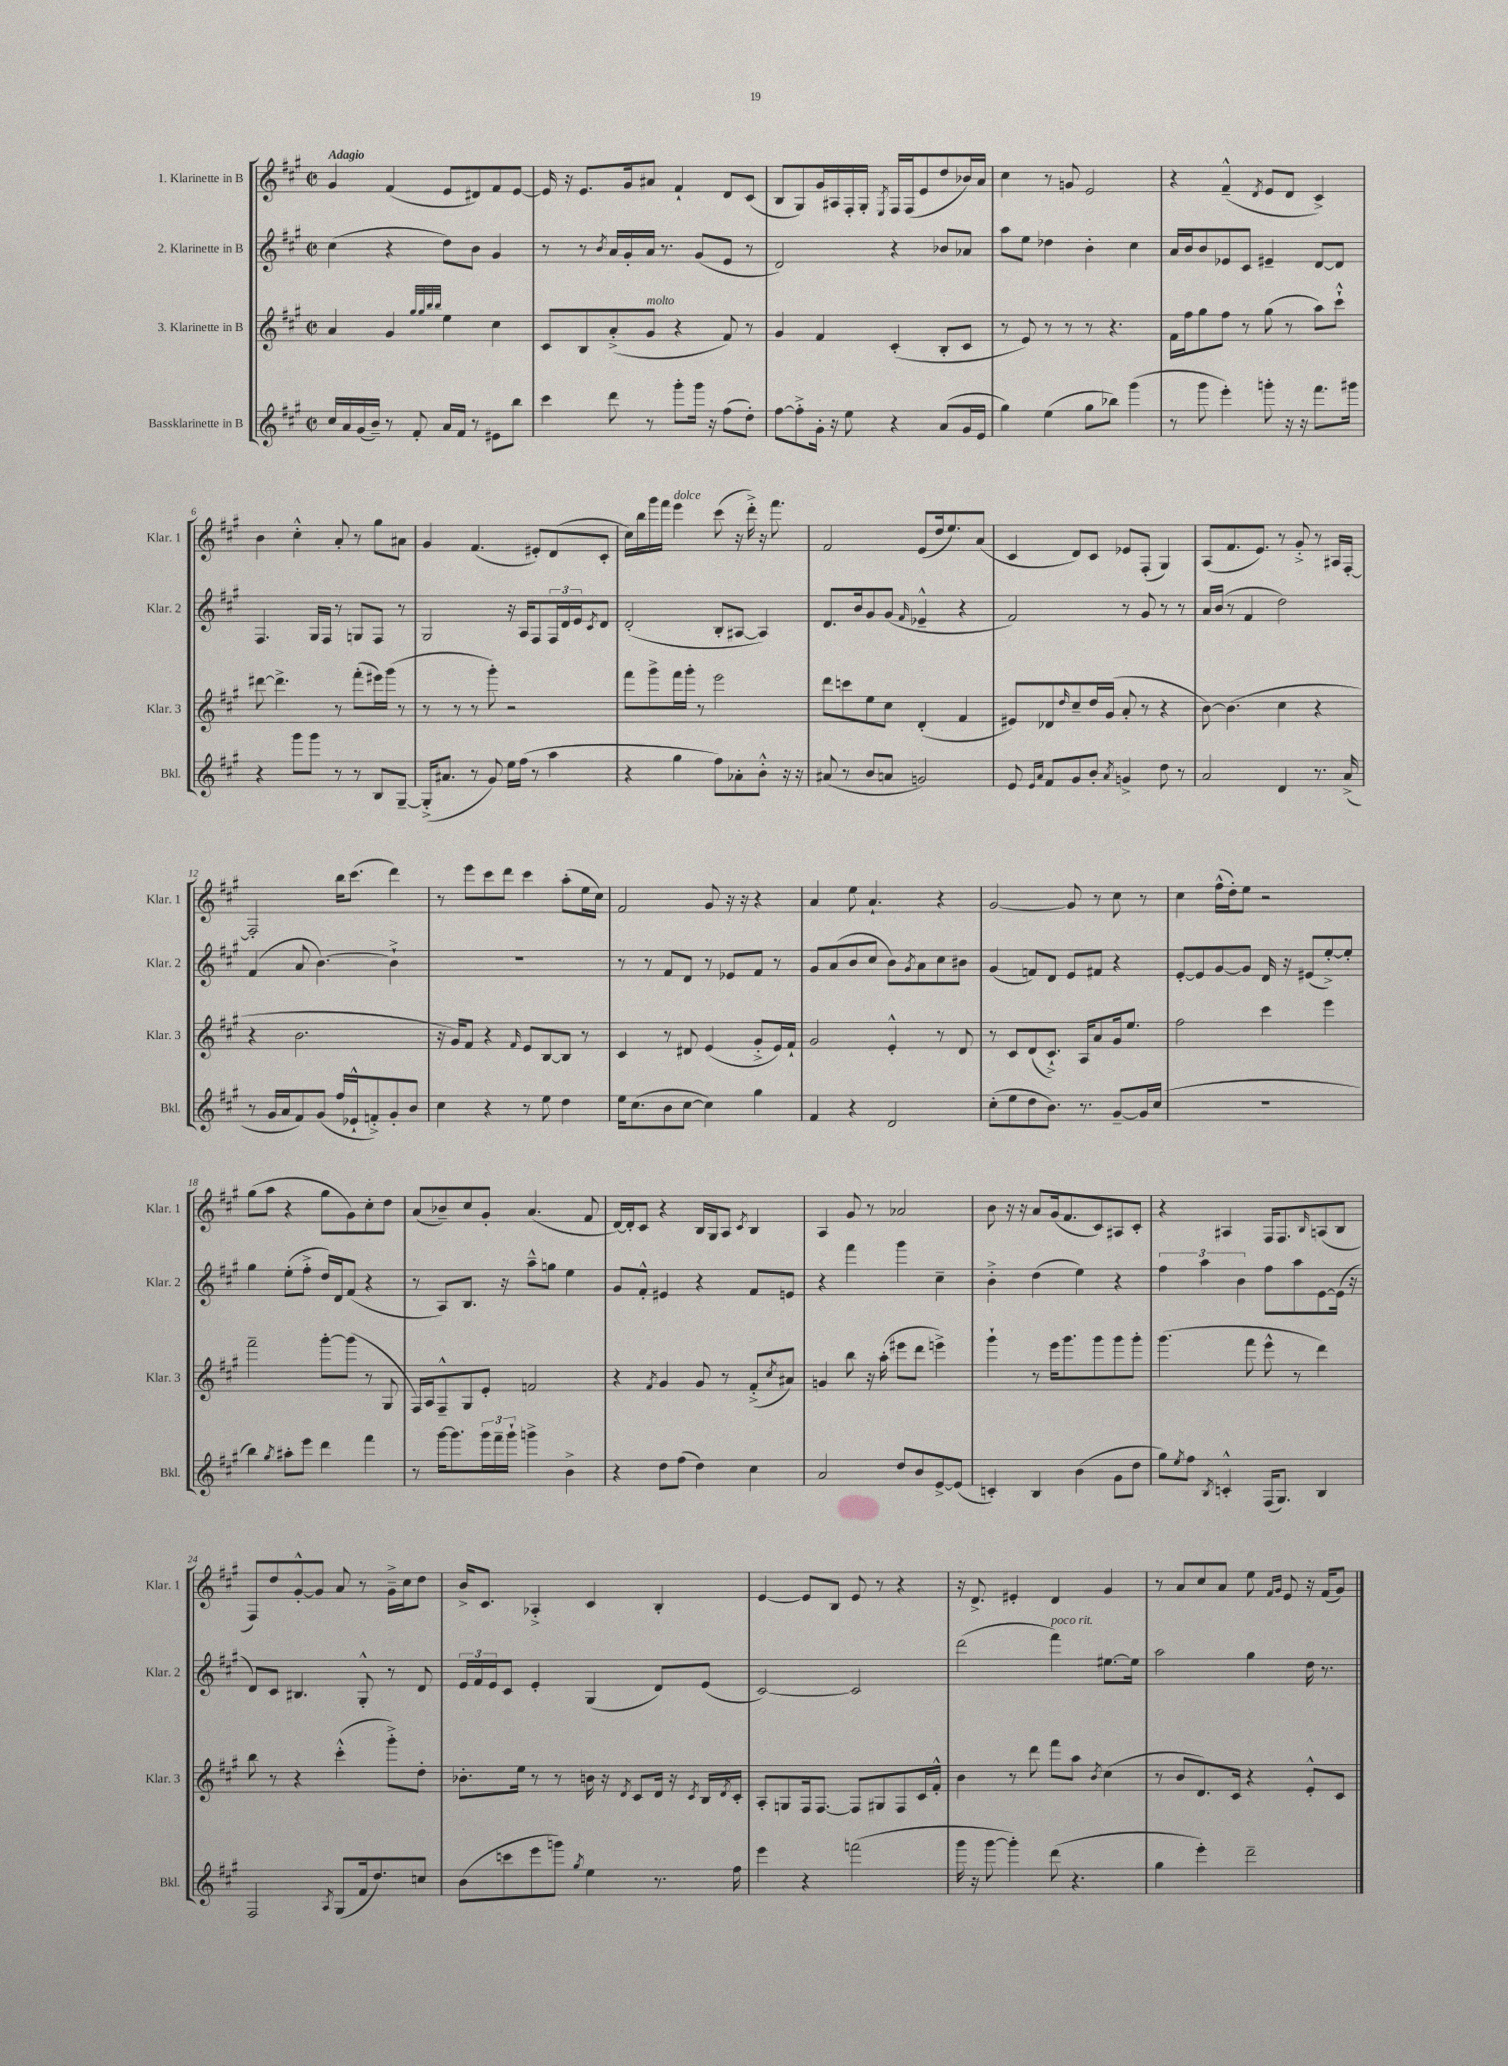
<<
\new StaffGroup <<
\new Staff = "s0" \with { instrumentName = "1. Klarinette in B" shortInstrumentName = "Klar. 1" } {
    \clef treble \key a \major \defaultTimeSignature \time 2/2 \tempo "Adagio"
    gis'4 fis'4( e'8 dis'8) fis'8 e'8~ |
    e'16 r16 e'8. gis'16 ais'8 fis'4-! d'8 cis'8( |
    b8 gis8) gis'16 ais16 fis16-. gis16-. \acciaccatura { e8 } fis16 fis16( e'8 d''8 bes'16) a'16 |
    cis''4 r8 g'8 e'2 |
    r4 fis'4---^( \acciaccatura { d'8 } e'8 d'8 cis'4->) |
    b'4 cis''4-.-^ a'8-. r8 gis''8 ais'8 |
    gis'4 fis'4.( eis'8-.) d'8( cis'8-. |
    cis''16) b''16 gis'''16 fis'''16 e'''4^\markup { \italic "dolce" } cis'''8( r16 d'''16-.->) r16 fis'''8. |
    fis'2 e'8( d''16 e''8.) a'8( |
    cis'4 d'8) cis'8 ees'8 fis8-.( gis4) |
    a8( fis'8. e'8.) r8 gis'8-.-> r8 ais16 fis16~-. |
    fis2-. b''16 cis'''8.( d'''4) |
    r8 e'''8 cis'''8 d'''8 cis'''4 a''8-.( e''16 cis''16) |
    fis'2 gis'8 r16 r16 r4 |
    a'4 e''8 a'4.-! r4 |
    gis'2~ gis'8 r8 cis''8 r8 |
    cis''4 fis''16-^( d''16-.) e''8 r2 |
    gis''8( a''8 r4 gis''8 gis'8) cis''8-. d''8 |
    a'8( bes'8--) cis''8 gis'8-. a'4.( fis'8 |
    d'16~) d'16-. cis'8 r4 b16 gis16 a8 \acciaccatura { cis'8 } b4 |
    a4 gis'8 r8 aes'2 |
    b'8 r16 r16 a'8 gis'16( fis'8. cis'8) ais8 cis'8-. |
    r4 ais4 fis16 fis8. \grace { b16 } a8( b8 |
    fis8) d''8 gis'8~-.-^ gis'8 a'8 r8 gis'16---> cis''16 d''8 |
    b'16-> cis'8. aes4-.-> cis'4 b4-. |
    e'4~ e'8 b8 e'8 r8 r4 |
    r16 d'8.-> eis'4-. d'4 gis'4 |
    r8 a'8 cis''8 a'8 e''8 \grace { fis'16 gis'16 } e'8 r16 fis'16( gis'8) \bar "|." |
}
\new Staff = "s1" \with { instrumentName = "2. Klarinette in B" shortInstrumentName = "Klar. 2" } {
    \clef treble \key a \major \defaultTimeSignature \time 2/2
    cis''4( r4 d''8) b'8 gis'4 |
    r8 r8 \acciaccatura { b'8 } a'16 gis'16-. a'16 r8. gis'8( e'8 r8 |
    d'2) r4 bes'8 aes'8 |
    a''8 e''8 des''4 b'4-. cis''4 |
    a'16 b'16 b'8 ees'8 cis'8 eis'4-- d'8~ d'8 |
    fis4. gis16 fis16 r8 g8 fis8 r8 |
    gis2 r16 a16 fis8 \tuplet 3/2 { fis16 d'16 e'16 } \acciaccatura { cis'8 } d'8 |
    d'2-.( b8-. ais8~ ais4) |
    d'8. b'16 gis'8 gis'8( \grace { fis'16 } ees'4---^ r4 |
    fis'2) r8 gis'8 r8 r8 |
    a'16 b'16( r8 fis'4 d''2) |
    fis'4( a'8 b'4.~) b'4-!-> |
    R1 |
    r8 r8 fis'8 d'8 r8 ees'8 fis'8 r8 |
    gis'8 a'8( b'8 cis''8 b'8) \acciaccatura { gis'8 } a'8 cis''8 bis'8 |
    gis'4( f'8) d'8 e'8 fis'8 r4 |
    e'8~-. e'8 gis'8~ gis'8 d'16 r16 eis'8( e''8~-.->) e''8-. |
    gis''4 e''8-.( fis''8-.-> d''16) d'16 fis'8( r4 |
    r8 a8) b8. r16 a''8---^ g''8 e''4 |
    gis'8 fis'8-.-^ eis'4 r4 fis'8 e'8 |
    r4 fis'''4 gis'''4 cis''4-- |
    b'4-.-> d''4( e''4) r4 |
    \tuplet 3/2 { fis''4 a''4 b'4 } fis''8 a''8 e'8~ e'16( r16 |
    d'8) cis'8 bis4. gis8-.-^ r8 d'8 |
    \tuplet 3/2 { e'16 fis'16 e'16 } cis'8 e'4-. gis4( d'8) e'8( |
    cis'2~) cis'2 |
    d'''2( fis'''4^\markup { \italic "poco rit." }) eis''8.~ eis''16 |
    a''2 gis''4 d''16 r8. \bar "|." |
}
\new Staff = "s2" \with { instrumentName = "3. Klarinette in B" shortInstrumentName = "Klar. 3" } {
    \clef treble \key a \major \defaultTimeSignature \time 2/2
    a'4 gis'4 \grace { gis''32 gis''32 b''32 b''32 } e''4 cis''4 |
    cis'8 b8 a'8-.->( gis'8^\markup { \italic "molto" } r4 fis'8) r8 |
    gis'4 fis'4 cis'4-.( b8-. cis'8 |
    r8 e'8) r8 r8 r8 r4. |
    fis'16 fis''16 gis''8 fis''8 r8 gis''8( r8 a''8) cis'''8-!-^ |
    dis'''8~ dis'''4.-> r8 fis'''8-.( eis'''16) gis'''16( r8 |
    r8 r8 r8 gis'''8-.) r2 |
    fis'''8 gis'''8-> fis'''16 gis'''16-. r8 e'''2 |
    d'''8 c'''8 e''8 cis''8 d'4-.( fis'4 |
    eis'8) des'8 \grace { d''16 } cis''8-- d''16 gis'16( a'8-. r8 r4 |
    b'8~) b'4.( cis''4 r4 |
    r4 b'2. |
    r16 gis'16) fis'8 r4 \grace { fis'16 } e'8 b8~ b8 r8 |
    cis'4 r8 dis'8 e'4( gis'8-.-> e'16) fis'16-! |
    gis'2 e'4-.-^ r8 d'8 |
    r8 cis'8 d'8( cis'8.-!->) a16 a'8 gis'16 e''8. |
    fis''2 cis'''4 e'''4 |
    fis'''2-- gis'''8~-. gis'''8( r8 gis8 |
    fis16) a16 fis8---^ gis8 e'8-. f'2 |
    r4 \acciaccatura { fis'8 } gis'4 gis'8 r8 fis'8-.->( \acciaccatura { cis''8 } ais'8) |
    g'4 b''8 r16 a''16-.( eis'''8 d'''8 e'''4->) |
    gis'''4-! r8 e'''16 gis'''8. gis'''8 gis'''8 gis'''8-. |
    gis'''4.( fis'''8 e'''8-^ r8 d'''4) |
    b''8 r8 r4 cis'''4-.-^( gis'''8-.->) d''8-. |
    bes'8.-. e''16 r8 r8 b'16 r16 \acciaccatura { d'8 } cis'8 d'16 r16 \acciaccatura { cis'8 } b16 \acciaccatura { d'8 } cis'16-. |
    a8-. g8 fis16 fis8.~ fis8 gis8 fis8 cis'16 fis'16-.-^ |
    b'4 r8 d'''8 fis'''8 a''8 \acciaccatura { b'8 } cis''4( |
    r8 b'8 d'8.) cis'16 r4 e'8-.-^ cis'8 \bar "|." |
}
\new Staff = "s3" \with { instrumentName = "Bassklarinette in B" shortInstrumentName = "Bkl." } {
    \clef treble \key a \major \defaultTimeSignature \time 2/2
    cis''16 a'16 gis'16( b'16--) r8 fis'8-. a'16 fis'16 r8 eis'8 b''8 |
    cis'''4 d'''8 r8 gis'''8-. gis'''16 r16 fis''8( d''8-.) |
    fis''8~ fis''8-.-> gis'16-. r16 e''8 r4 a'8( gis'16 e'16 |
    gis''4) e''4( gis''8 bes''8) gis'''4( |
    r8 gis'''8 e'''4-.) g'''8-. r16 r16 fis'''8. gis'''16 |
    r4 gis'''8 gis'''8 r8 r8 b8 gis8~-- |
    gis16-.->( ais'8. r8 gis'8) e''16 fis''16( r8 a''4 |
    r4 gis''4 fis''8) aes'8-. b'8-.-^ r16 r16 |
    ais'8( r8 b'8 a'8 g'2) |
    e'8 \grace { e'16 a'16 } fis'8 gis'8 b'8-. \acciaccatura { a'8 } g'4-> d''8 r8 |
    a'2 d'4 r8. a'16->( |
    r8 gis'16 a'16 fis'8) gis'8( fis''16 ees'16-!-^ f'8-.->) gis'8-. b'8 |
    cis''4 r4 r8 e''8 d''4 |
    e''16 cis''8.( b'8 cis''8~ cis''4) gis''4 |
    fis'4 r4 d'2 |
    cis''8-.( e''8 d''8 b'8.) r8. gis'8~-- gis'16 cis''16( |
    R1 |
    b''4) \acciaccatura { gis''8 } ais''8-. e'''8 d'''4 fis'''4 |
    r8 gis'''16~ gis'''8. \tuplet 3/2 { gis'''16 fis'''16-- gis'''16-! } g'''4-> b'4-> |
    r4 d''8 fis''8( d''4) cis''4 |
    a'2 d''8 b'8 e'8~-> e'8( |
    c'4-.) b4 b'4( gis'8 d''8 |
    gis''8) \acciaccatura { e''8 } fis''8 \acciaccatura { b8 } c'4-.-^ fis16( gis8.) b4 |
    fis2 \acciaccatura { a8 } gis8( fis'16 d''8.) c''8 |
    b'8( c'''8 e'''8 g'''8) \acciaccatura { gis''8 } e''4 r8. fis''16 |
    e'''4 r4 f'''2( |
    gis'''16 r16 gis'''8~ gis'''4-.) d'''8( r4. |
    gis''4 e'''4-.) d'''2-- \bar "|." |
}
>>
>>
